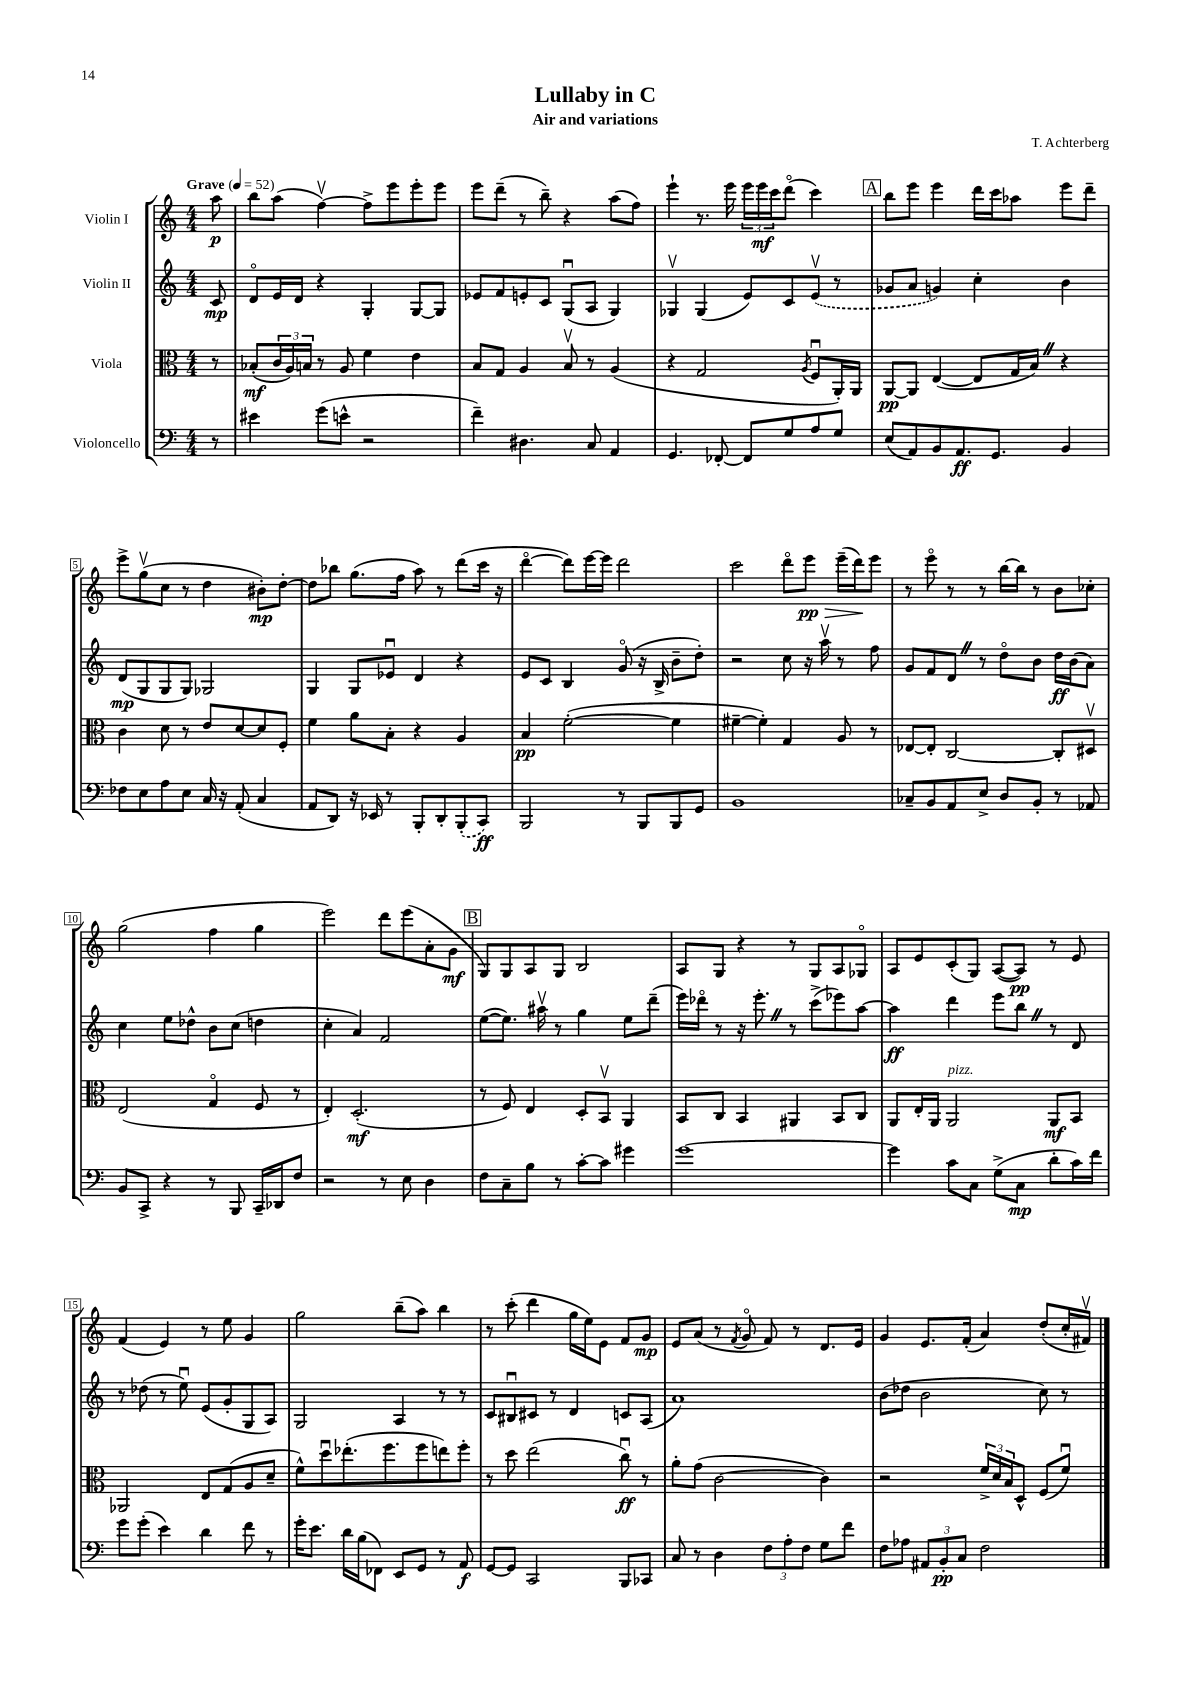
\header { title = "Lullaby in C" composer = "T. Achterberg" subtitle = "Air and variations" }
<<
\new StaffGroup <<
\new Staff = "s0" \with { instrumentName = "Violin I" } {
    \clef treble \key c \major \numericTimeSignature \time 4/4 \partial 8 \tempo "Grave" 4 = 52
    a''8\p |
    b''8 a''8( f''4~\upbow) f''8-> e'''8 e'''8-. e'''8 |
    e'''8 d'''8--( r8 b''8--) r4 a''8( f''8) |
    e'''4-! r8. e'''16 \tuplet 3/2 { e'''16 e'''16\mf c'''16 } d'''8\flageolet( c'''4) |
    \mark \markup { \box "A" } b''8 e'''8 e'''4 d'''16 c'''16 aes''8 e'''8 d'''8-- |
    e'''8-> g''8\upbow( c''8 r8 d''4 bis'8-.\mp) d''8~-. |
    d''8 bes''8 g''8.( f''16 a''8) r8 d'''8( c'''16 r16 |
    d'''4~\flageolet d'''8) e'''16~ e'''16 d'''2 |
    c'''2 d'''8\flageolet e'''8\pp\> e'''16--( d'''16\!) e'''8 |
    r8 e'''8\flageolet r8 r8 b''16~ b''16 r8 b'8 ces''8-. |
    g''2( f''4 g''4 |
    e'''2) d'''8 e'''8( a'8-. g'8\mf |
    \mark \markup { \box "B" } g8) g8 a8 g8 b2 |
    a8 g8 r4 r8 g8 a8 ges8\flageolet |
    a8 e'8 c'8-.( g8) a8~( a8\pp) r8 e'8 |
    f'4( e'4) r8 e''8 g'4 |
    g''2 b''8--( a''8) b''4 |
    r8 c'''8-.( d'''4 g''16 e''16) e'8 f'8 g'8\mp |
    e'8 a'8( r8 \acciaccatura { f'8 } g'8\flageolet f'8) r8 d'8. e'16 |
    g'4 e'8. f'16-.( a'4) d''8-.( c''16-. fis'16\upbow) \bar "|." |
}
\new Staff = "s1" \with { instrumentName = "Violin II" } {
    \clef treble \key c \major \numericTimeSignature \time 4/4 \partial 8
    c'8\mp |
    d'8\flageolet e'16 d'16 r4 g4-. g8~ g8 |
    ees'8 f'8 e'8-. c'8 g8\downbow( a8 g4) |
    ges4\upbow ges4( e'8) c'8 \once \slurDashed e'8\upbow( r8 |
    \mark \markup { \box "A" } ges'8 a'8 g'4) c''4-. b'4 |
    d'8\mp( g8 g8 g8) ges2 |
    g4 g8 ees'8\downbow d'4 r4 |
    e'8 c'8 b4 g'8\flageolet( r16 b16-> b'8-- d''8-.) |
    r2 c''8 r16 a''16\upbow r8 f''8 |
    g'8 f'8 d'8 \once \override BreathingSign.text = \markup { \musicglyph "scripts.caesura.straight" } \breathe r8 d''8\flageolet b'8 d''16\ff b'16( a'8) |
    c''4 e''8 des''8-^ b'8 c''8( d''4 |
    c''4-. a'4) f'2 |
    \mark \markup { \box "B" } e''8~( e''8.) ais''16\upbow r8 g''4 e''8 d'''8--( |
    e'''16) des'''16\flageolet r8 r16 e'''8.-. \once \override BreathingSign.text = \markup { \musicglyph "scripts.caesura.straight" } \breathe r8 c'''8->( ees'''8) a''8~ |
    a''4\ff d'''4 e'''8 b''8 \once \override BreathingSign.text = \markup { \musicglyph "scripts.caesura.straight" } \breathe r8 d'8 |
    r8 des''8( r8 e''8\downbow) e'8( g'8-. g8 a8) |
    g2 a4 r8 r8 |
    c'8 bis8\downbow cis'8 r8 d'4 c'8 a8( |
    a'1) |
    b'8( des''8 b'2 c''8) r8 \bar "|." |
}
\new Staff = "s2" \with { instrumentName = "Viola" } {
    \clef alto \key c \major \numericTimeSignature \time 4/4 \partial 8
    r8 |
    bes8-.\mf( \tuplet 3/2 { c'16 a16) b16 } r8 a8 f'4 e'4 |
    b8 g8 a4 b8\upbow r8 a4( |
    r4 g2 \acciaccatura { a8 } f8\downbow a,16-.) a,16 |
    \mark \markup { \box "A" } a,8~\pp a,8 e4~( e8 g16 b16) \once \override BreathingSign.text = \markup { \musicglyph "scripts.caesura.straight" } \breathe r4 |
    c'4 d'8 r8 e'8 d'8~ d'8 f8-. |
    f'4 a'8 b8-. r4 a4 |
    b4\pp f'2~-.( f'4 |
    fis'4~-- fis'4-.) g4 a8 r8 |
    ees8~ ees8-. c2~ c8-. dis8\upbow |
    e2( g4\flageolet f8 r8 |
    e4-.) d2.-.\mf( |
    \mark \markup { \box "B" } r8 f8) e4 d8-. b,8\upbow a,4 |
    b,8 c8 b,4 ais,4 b,8 c8 |
    a,8 e16-. a,16 a,2^\markup { \italic "pizz." } a,8\mf b,8 |
    aes,2 e8 g8( a8 d'8-- |
    f'8-^) d''8\downbow ees''8.-.( f''8. f''8 e''8) f''8-. |
    r8 d''8 e''2( c''8\downbow\ff) r8 |
    a'8-. g'8( c'2~ c'4) |
    r2 \tuplet 3/2 { f'16-> d'16 b16 } d8-^ f8( f'8\downbow) \bar "|." |
}
\new Staff = "s3" \with { instrumentName = "Violoncello" } {
    \clef bass \key c \major \numericTimeSignature \time 4/4 \partial 8
    r8 |
    eis'4 g'8( e'8-^ r2 |
    f'4--) dis4. c8 a,4 |
    g,4. fes,8~-. fes,8 g8 a8 g8 |
    \mark \markup { \box "A" } e8( a,8) b,8 a,8.\ff g,8. b,4 |
    fes8 e8 a8 e8 c16 r16 a,8-.( c4 |
    a,8 d,8) r16 ees,16 r8 b,,8-. d,8-. \once \slurDashed b,,8-.( c,8\ff) |
    b,,2 r8 b,,8 b,,8 g,8 |
    b,1 |
    ces8-- b,8 a,8 e8-> d8 b,8-. r8 aes,8 |
    b,8 c,8-> r4 r8 b,,8 c,16-- des,16 f8 |
    r2 r8 e8 d4 |
    \mark \markup { \box "B" } f8 c8-- b8 r8 c'8~-. c'8 gis'4 |
    g'1~ |
    g'4 c'8 c8 g8->( c8\mp d'8-. c'16) f'16 |
    g'8 g'8-.( e'4) d'4 f'8 r8 |
    g'16-. e'8. d'16 b16( fes,8) e,8 g,8 r8 a,8\f |
    g,8~ g,8 c,2 b,,8 ces,8 |
    c8 r8 d4 \tuplet 3/2 { f8 a8-. f8 } g8 f'8 |
    f8 aes8 \tuplet 3/2 { ais,8 b,8-.\pp c8 } f2 \bar "|." |
}
>>
>>
\layout { \context { \Score \override BarNumber.stencil = #(make-stencil-boxer 0.1 0.3 ly:text-interface::print) } }
